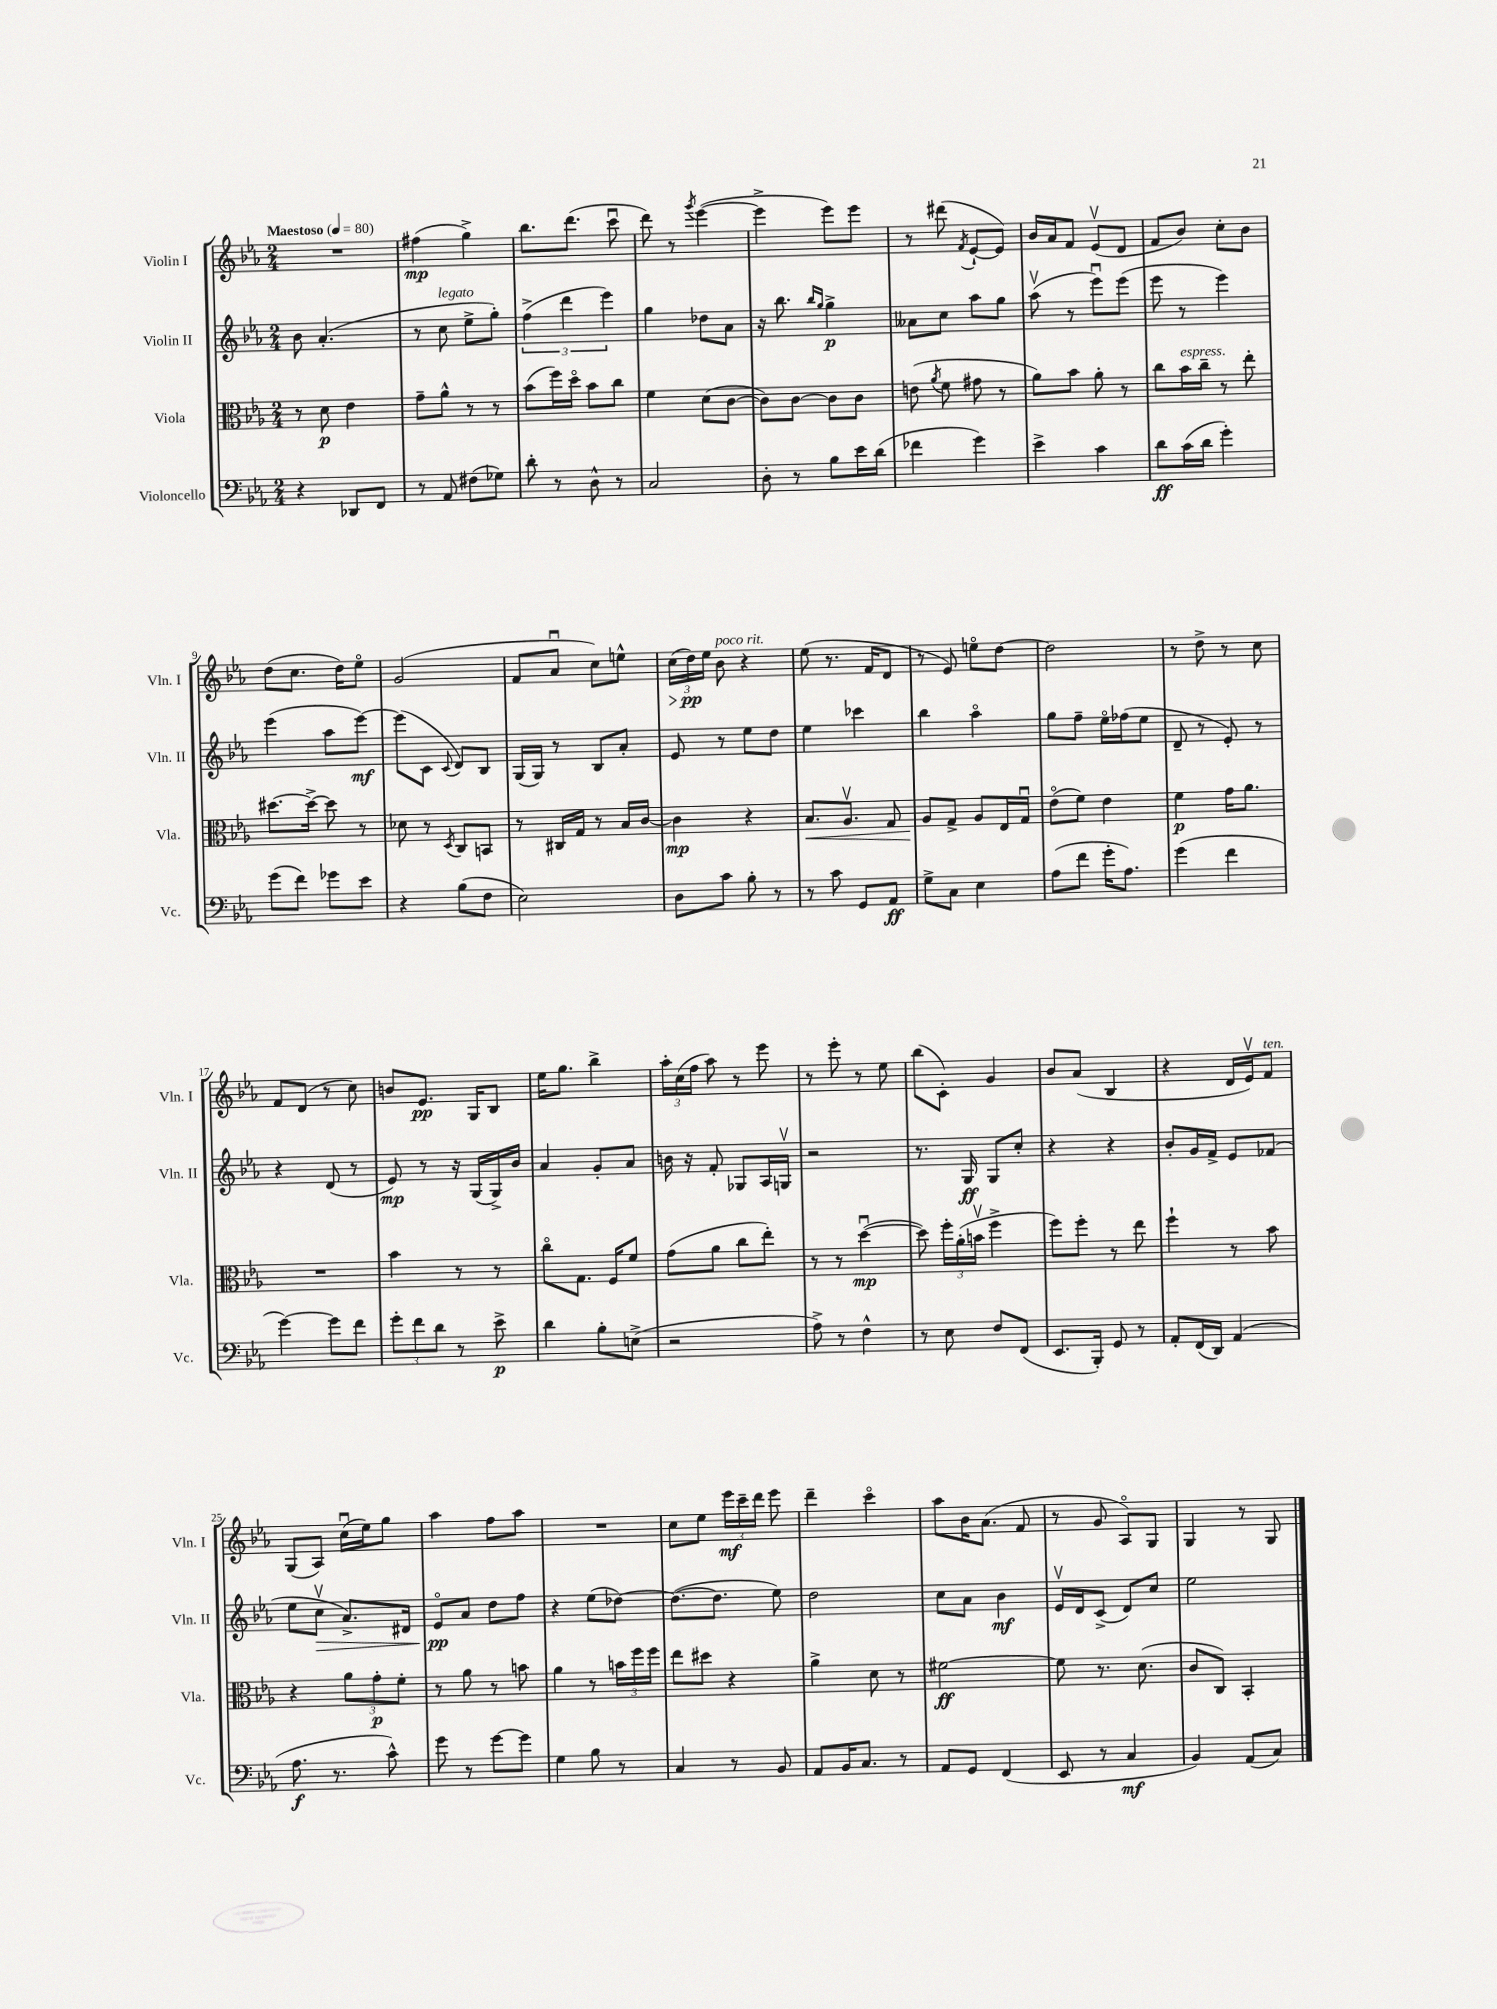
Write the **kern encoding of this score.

**kern	**kern	**kern	**kern
*staff4	*staff3	*staff2	*staff1
*clefF4	*clefC3	*clefG2	*clefG2
*k[b-e-a-]	*k[b-e-a-]	*k[b-e-a-]	*k[b-e-a-]
*M2/4	*M2/4	*M2/4	*M2/4
*MM80	*MM80	*MM80	*MM80
4r	8r	8b-	2r
.	8d	(4.a-'	.
8DD-	4e-	.	.
8FF	.	.	.
=	=	=	=
8r	8g~	8r	(4ff#
8AA-	8a-^^	8cc	.
(8F#	8r	8ee-^	4gg^)
8G-)	8r	8gg')	.
=	=	=	=
8d'	(8b-	(6ff^	8.bb-
8r	16ff)	.	.
.	.	6ddd	.
.	16ddo	.	(8.ddd
8D^^	8b-	.	.
.	.	6eee-)	.
8r	8cc	.	8cccu
=	=	=	=
2C	4f	4gg	8ddd)
.	.	.	8r
.	.	.	8qggg
.	(8d	8dd-	([4eee-
.	[8c	8a-	.
=	=	=	=
8D'	8c])	16r	4eee-^]
.	.	8.bb-	.
8r	[8c	.	.
.	.	16qqbb-	.
.	.	16qqgg	.
8B-	8c]	4gg^	8eee-)
16e-	8c	.	8eee-
(16d	.	.	.
=	=	=	=
4f-	(8e	8a--	8r
.	8qa-	.	.
.	8f	8cc	(8ddd#
.	.	.	8qf
4g)	8g#	8aa-	[8e-`
.	8r	8gg	8e-])
=	=	=	=
4e-^	8a-)	(8aa-v	16b-
.	.	.	16a-
.	8b-	8r	8f
4c	8a-'	8eee-u)	(8e-v
.	8r	(8eee-	8d
=	=	=	=
8d	8cc	8eee-	8f
(16c	16b-	8r	8b-)
16d	16cc~	.	.
4g')	8r	4eee-)	8cc'
.	8ee-'	.	8b-
=	=	=	=
(8g	[8.dd#	(4eee-	(8dd
8f)	.	.	8.cc
.	16dd#^_	.	.
8g-	8dd#]	8aa-	.
.	.	.	16dd)
8e-	8r	[8eee-)	8ee-o
=	=	=	=
4r	8d-	(8eee-]	(2g
.	8r	8c	.
.	8qD	8qqc	.
(8B-	8C	8d)	.
8F	8BB	8B-	.
=	=	=	=
2E-)	8r	(16G	8f
.	.	16G)	.
.	16C#	8r	8a-u
.	16G	.	.
.	8r	8B-	8cc)
.	16B-	8a-'	8ee^^
.	[16c	.	.
=	=	=	=
8D	4c]	8e-	(24cc
.	.	.	24dd)
.	.	.	24ee-
8c	.	8r	8b-
8B-'	4r	8ee-	4r
8r	.	8dd	.
=	=	=	=
8r	8.B-	4ee-	(8ee-
8c	.	.	8.r
.	8.A-v	.	.
8GG	.	4ccc-	.
.	.	.	16f
8AA-	8G	.	8d
=	=	=	=
8G^	8A-	4bb-	8r
8C	8G^	.	8e-)
4E-	8A-	4aa-o	8eeo
.	16E-	.	[8dd
.	16Gu	.	.
=	=	=	=
(8A-	(8e-o	8gg	2dd]
8f	8f)	8ff~	.
16g'	4e-	16ee-o	.
8.A-)	.	(16ff-	.
.	.	8ee-	.
=	=	=	=
(4g	4f	8d~	8r
.	.	8r	8dd^
4f	16g	8e-')	8r
.	8.a-	.	.
.	.	8r	8cc
=	=	=	=
[4g)	2r	4r	8f
.	.	.	(8d
8g]	.	(8d	8r
8f	.	8r	8cc)
=	=	=	=
12g'	4b-	8e-)	8b
12f	.	.	.
.	.	8r	8.e-
12d	.	.	.
8r	8r	16r	.
.	.	(16G	16G
8e-^	8r	16G^)	8B-
.	.	16b-	.
=	=	=	=
4d	8cco	4a-	16ee-
.	.	.	8.gg
.	8.G	.	.
8B-'	.	8g'	4bb-^
.	16F	.	.
(8E^	8f	8a-	.
=	=	=	=
2r	(8g	16b	24aa-'
.	.	.	(24cc
.	.	16r	.
.	.	.	24ff
.	8a-	8f'	8aa-)
.	8cc	8G-	8r
.	8ee-')	16A-	8eee-
.	.	16Gv	.
=	=	=	=
8A-^)	8r	2r	8r
8r	8r	.	8eee-'
4F^^	([4ddu	.	8r
.	.	.	8ee-
=	=	=	=
8r	8dd])	8.r	(8bb-
8E-	24ff'	.	8c')
.	(24a-'	.	.
.	.	16G	.
.	24bv	.	.
8F	4ff^	8G	4g
(8FF	.	8cc'	.
=	=	=	=
8.EE-	8ff)	4r	8b-
.	8ff'	.	(8a-
16BBB-')	.	.	.
8GG	8r	4r	4B-
8r	8ee-	.	.
=	=	=	=
8AA-'	4ff`	8b-'	4r
(16FF	.	16g	.
16DD)	.	16f^	.
(4AA-	8r	8e-	16d
.	.	.	16e-v)
.	8b-	(8f-	8f
=	=	=	=
8.A-	4r	8ee-	(8G
.	.	8ccv	8A-)
8.r	.	.	.
.	12a-	8.a-^)	(16ccu
.	.	.	16ee-)
.	12g'	.	.
8c^^)	.	.	8gg
.	12f'	.	.
.	.	16d#	.
=	=	=	=
8g	8r	8e-o	4aa-
8r	8a-	8a-	.
[8g	8r	8dd	8ff
8g]	8b	8ff	8aa-
=	=	=	=
4G	4a-	4r	2r
8B-	8r	(8ee-	.
8r	24b	[8dd-)	.
.	24ff	.	.
.	24ff	.	.
=	=	=	=
4C	8ee-	(8.dd-_	8cc
.	8dd#	.	8ee-
.	.	8.dd-]	.
8r	4r	.	24eee-
.	.	.	24ccc~
.	.	.	24ddd
8BB-	.	8ee-)	8eee-
=	=	=	=
8AA-	4a-^	2dd	4ddd~
16BB-	.	.	.
8.C	.	.	.
.	8d	.	4ccco
8r	8r	.	.
=	=	=	=
8AA-	[2f#	8cc	8aa-
8GG	.	8a-	16b-
.	.	.	(8.a-
(4FF	.	4b-	.
.	.	.	8f
=	=	=	=
8EE-	8f#]	16e-v	8r
.	.	16d	.
8r	8.r	(8c^	8g
4C	.	8d)	8A-o)
.	(8.d	.	.
.	.	8cc	8G
=	=	=	=
4BB-)	8c	2ee-	4G
.	8C)	.	.
(8AA-	4BB-'	.	8r
8C)	.	.	8G
==	==	==	==
*-	*-	*-	*-
